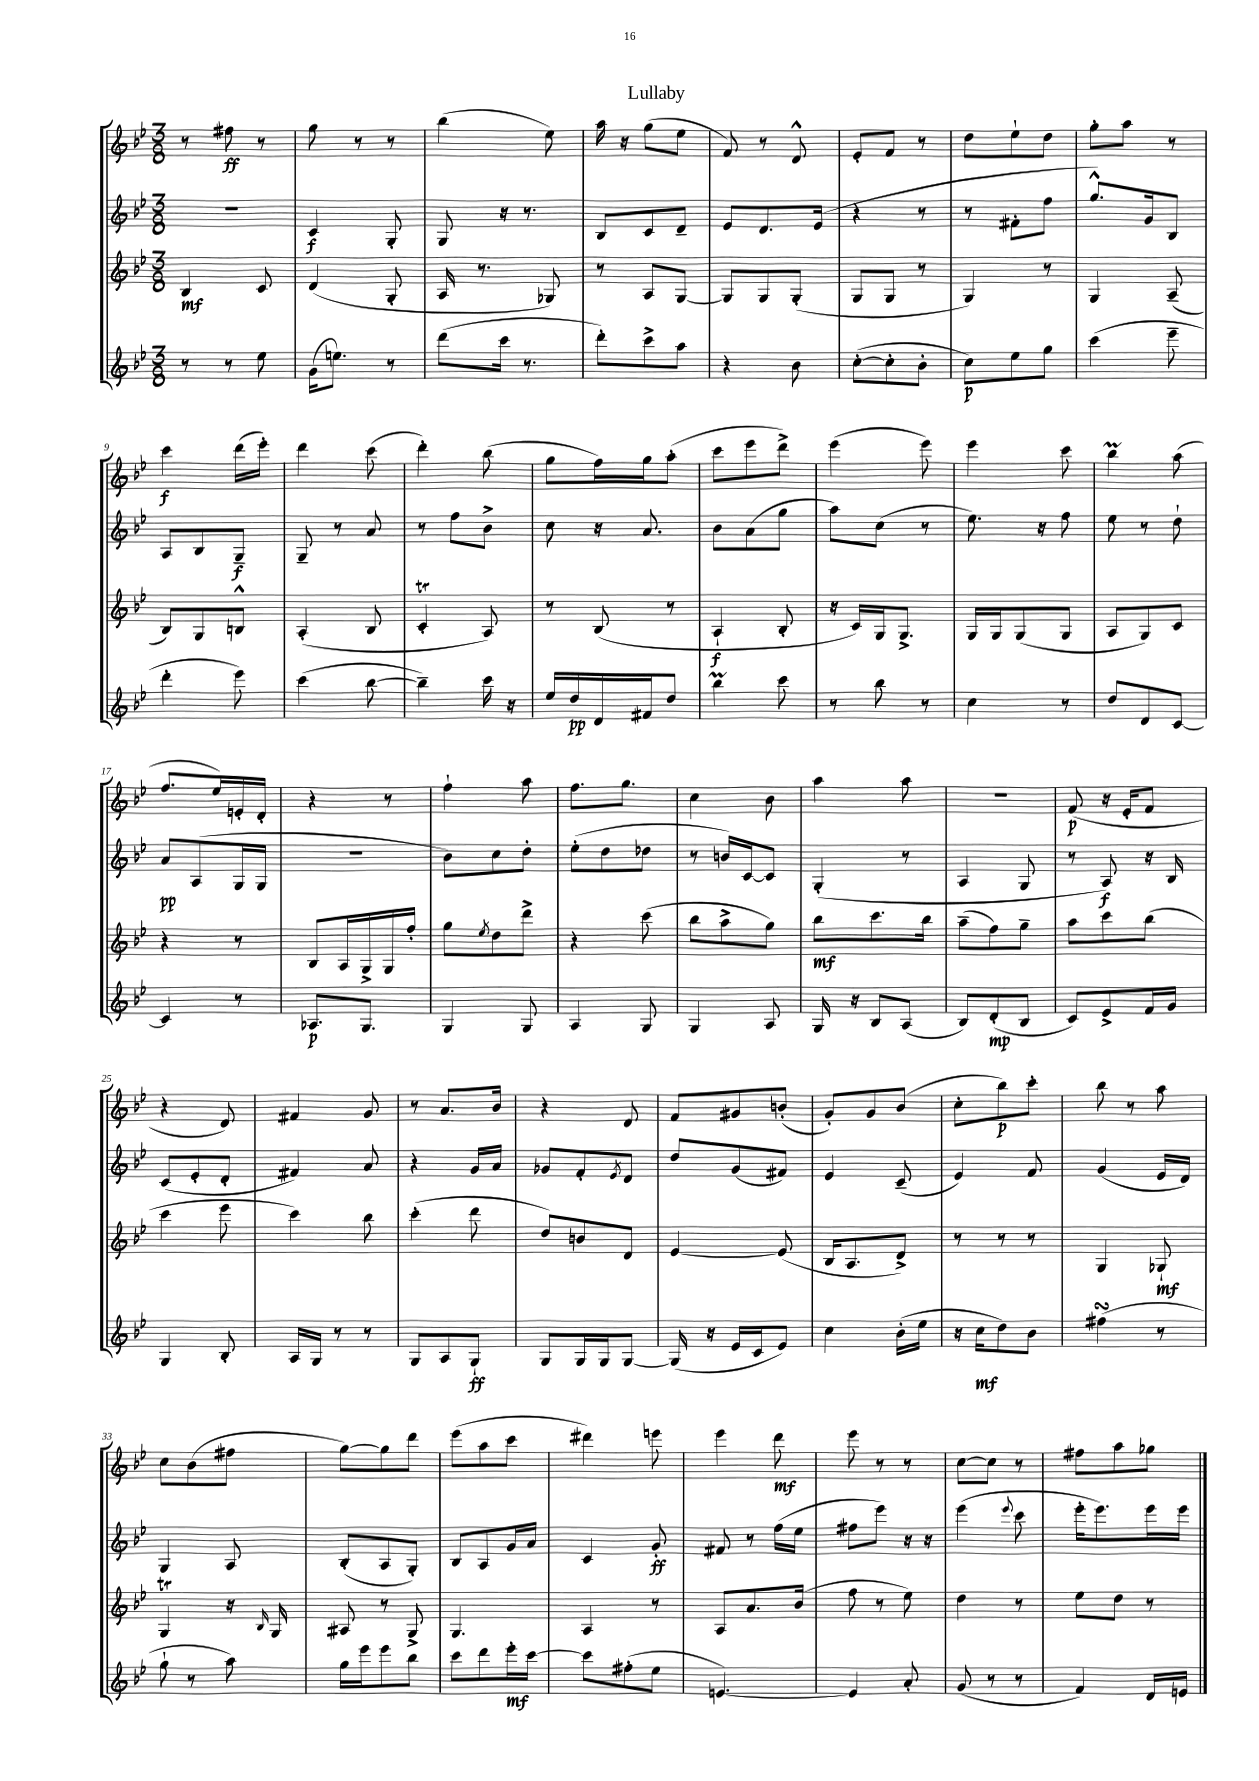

**kern	**dynam	**kern	**dynam	**kern	**dynam	**kern	**dynam
*part4	*part4	*part3	*part3	*part2	*part2	*part1	*part1
*staff4	*staff4	*staff3	*staff3	*staff2	*staff2	*staff1	*staff1
*clefG2	*	*clefG2	*	*clefG2	*	*clefG2	*
*k[b-e-]	*	*k[b-e-]	*	*k[b-e-]	*	*k[b-e-]	*
*M3/8	*	*M3/8	*	*M3/8	*	*M3/8	*
=1	=1	=1	=1	=1	=1	=1	=1
8r	.	4B-/	mf	4.r	.	8r	.
8r	.	.	.	.	.	8ff#X\	ff
8ee-\	.	8c/	.	.	.	8r	.
=2	=2	=2	=2	=2	=2	=2	=2
(16g\KL	.	(4d/	.	4c/	f	8gg\	.
8.een\J)	.	.	.	.	.	.	.
.	.	.	.	.	.	8r	.
8r	.	8G'/	.	8G'/	.	8r	.
=3	=3	=3	=3	=3	=3	=3	=3
(8ddd\L	.	16A/	.	8G/	.	(4bb-\	.
.	.	8.r	.	.	.	.	.
16ccc\Jk	.	.	.	16r	.	.	.
8.r	.	.	.	8.r	.	.	.
.	.	8G-X/)	.	.	.	8ee-\)	.
=4	=4	=4	=4	=4	=4	=4	=4
8ddd'\L)	.	8r	.	8B-/L	.	16aa\	.
.	.	.	.	.	.	16r	.
8ccc^\	.	8A/L	.	8c/	.	(8gg\L	.
8aa\J	.	[8G/J	.	8d~/J	.	8ee-\J	.
=5	=5	=5	=5	=5	=5	=5	=5
4r	.	8G/L]	.	8e-/L	.	8f/)	.
.	.	8G/	.	8.d/	.	8r	.
8b-\	.	(8G'/J	.	.	.	8d^^/	.
.	.	.	.	(16e-/Jk	.	.	.
=6	=6	=6	=6	=6	=6	=6	=6
([8cc'\L	.	8G/L	.	4r	.	8e-'/L	.
8cc'\]	.	8G/J	.	.	.	8f/J	.
8b-'\J	.	8r	.	8r	.	8r	.
=7	=7	=7	=7	=7	=7	=7	=7
8cc\L)	p	4G/)	.	8r	.	8dd\L	.
8ee-\	.	.	.	8f#X'\L	.	8ee-`\	.
8gg\J	.	8r	.	8ff\J	.	8dd\J	.
=8	=8	=8	=8	=8	=8	=8	=8
(4ccc\	.	4G/	.	8.gg^^/L)	.	8gg'\L	.
.	.	.	.	.	.	8aa\J	.
.	.	.	.	16g/k	.	.	.
8eee-~\	.	(8A~/	.	8B-/J	.	8r	.
!!LO:LB:g=z
=9	=9	=9	=9	=9	=9	=9	=9
4ddd'\	.	8B-/L)	.	8A/L	.	4ccc\	f
.	.	8G/	.	8B-/	.	.	.
8eee-\)	.	8Bn^^/J	.	8G~/J	f	(16ddd\LL	.
.	.	.	.	.	.	16eee-'\JJ)	.
=10	=10	=10	=10	=10	=10	=10	=10
(4ccc\	.	(4A'/	.	8G~/	.	4ddd\	.
.	.	.	.	8r	.	.	.
[8bb-\	.	8B-/	.	8a/	.	(8ccc\	.
=11	=11	=11	=11	=11	=11	=11	=11
4bb-~\])	.	4cT'/	.	8r	.	4ddd'\)	.
.	.	.	.	8ff\L	.	.	.
16ccc\	.	8A/)	.	8b-^\J	.	(8bb-\	.
16r	.	.	.	.	.	.	.
=12	=12	=12	=12	=12	=12	=12	=12
16ee-/LL	.	8r	.	8cc\	.	8gg\L	.
16dd/	pp	.	.	.	.	.	.
16d/	.	(8B-/	.	16r	.	16ff\L)	.
16f#X/J	.	.	.	8.a/	.	16gg\J	.
8dd/J	.	8r	.	.	.	(8aa'\J	.
=13	=13	=13	=13	=13	=13	=13	=13
4bb-M\	.	4A`/	f	8b-\L	.	8ccc\L	.
.	.	.	.	(8a\	.	8eee-\	.
8ccc\	.	8B-'/	.	8gg\J	.	8ddd^\J)	.
=14	=14	=14	=14	=14	=14	=14	=14
8r	.	16r	.	8aa\L)	.	(4eee-\	.
.	.	16c/LL)	.	.	.	.	.
8bb-\	.	16G/J	.	(8cc\J	.	.	.
.	.	8.G^/J	.	.	.	.	.
8r	.	.	.	8r	.	8eee-\)	.
=15	=15	=15	=15	=15	=15	=15	=15
4cc\	.	16G/LL	.	8.ee-\)	.	4eee-\	.
.	.	16G/J	.	.	.	.	.
.	.	(8G/	.	.	.	.	.
.	.	.	.	16r	.	.	.
8r	.	8G/J	.	8ff\	.	8ccc\	.
=16	=16	=16	=16	=16	=16	=16	=16
8dd/L	.	8A/L	.	8ee-\	.	4bb-M\	.
8d/	.	8G/)	.	8r	.	.	.
[8c/J	.	8c/J	.	8dd`\	.	(8aa\	.
!!LO:LB:g=z
=17	=17	=17	=17	=17	=17	=17	=17
4c/]	.	4r	.	8a/L	pp	8.ff/L	.
.	.	.	.	(8A/	.	.	.
.	.	.	.	.	.	16ee-/L)	.
8r	.	8r	.	16G/L	.	16en'/	.
.	.	.	.	16G/JJ	.	16d'/JJ	.
=18	=18	=18	=18	=18	=18	=18	=18
8.A-X/L	p	8B-/L	.	4.r	.	4r	.
.	.	16A/L	.	.	.	.	.
8.G/J	.	16G^/	.	.	.	.	.
.	.	16G/	.	.	.	8r	.
.	.	16ff'/JJ	.	.	.	.	.
=19	=19	=19	=19	=19	=19	=19	=19
4G/	.	8gg\L	.	8b-\L)	.	4ff`\	.
.	.	8qee-/	.	.	.	.	.
.	.	8dd\	.	8cc\	.	.	.
8G/	.	8ddd^\J	.	8dd'\J	.	8aa\	.
=20	=20	=20	=20	=20	=20	=20	=20
4A/	.	4r	.	(8ee-'\L	.	8.ff\L	.
.	.	.	.	8dd\	.	.	.
.	.	.	.	.	.	8.gg\J	.
8G/	.	(8ccc\	.	8dd-X\J	.	.	.
=21	=21	=21	=21	=21	=21	=21	=21
4G/	.	8bb-\L	.	8r	.	4cc\	.
.	.	8aa^\	.	16bn/LL)	.	.	.
.	.	.	.	[16c/J	.	.	.
8A/	.	8gg\J)	.	8c/J]	.	8b-\	.
=22	=22	=22	=22	=22	=22	=22	=22
16G/	.	8bb-\L	mf	(4G'/	.	4aa\	.
16r	.	.	.	.	.	.	.
8B-/L	.	8.ccc\	.	.	.	.	.
(8A/J	.	.	.	8r	.	8aa\	.
.	.	16bb-\Jk	.	.	.	.	.
=23	=23	=23	=23	=23	=23	=23	=23
8B-/L)	.	(8aa~\L	.	4A/	.	4.r	.
(8d'/	mp	8ff\)	.	.	.	.	.
8B-/J	.	8gg~\J	.	8G/	.	.	.
=24	=24	=24	=24	=24	=24	=24	=24
8c/L)	.	8aa\L	.	8r	.	(8f/	p
8e-^/	.	8ccc\	.	8A/)	f	16r	.
.	.	.	.	.	.	16e-'/KL	.
16f/L	.	(8bb-\J	.	16r	.	8f/J	.
16g/JJ	.	.	.	16B-/	.	.	.
!!LO:LB:g=z
=25	=25	=25	=25	=25	=25	=25	=25
4G/	.	4ccc\	.	(8c/L	.	4r	.
.	.	.	.	8e-'/	.	.	.
8B-'/	.	8eee-\	.	8d'/J	.	8d/)	.
=26	=26	=26	=26	=26	=26	=26	=26
16A/LL	.	4ccc\)	.	4f#X/)	.	4f#X/	.
16G/JJ	.	.	.	.	.	.	.
8r	.	.	.	.	.	.	.
8r	.	8bb-\	.	8a/	.	8g/	.
=27	=27	=27	=27	=27	=27	=27	=27
8G/L	.	(4ccc'\	.	4r	.	8r	.
8A/	.	.	.	.	.	8.a/L	.
8G`/J	ff	8ddd\	.	16g/LL	.	.	.
.	.	.	.	16a/JJ	.	16b-/Jk	.
=28	=28	=28	=28	=28	=28	=28	=28
8G/L	.	8dd/L)	.	8g-X/L	.	4r	.
16G/L	.	8bn/	.	8f'/	.	.	.
16G/J	.	.	.	.	.	.	.
.	.	.	.	8qe-/	.	.	.
[8G/J	.	8d/J	.	8d/J	.	8d/	.
=29	=29	=29	=29	=29	=29	=29	=29
(16G/]	.	[4e-/	.	8dd/L	.	8f/L	.
16r	.	.	.	.	.	.	.
16e-/LL	.	.	.	(8g/	.	8g#X/	.
16c/J	.	.	.	.	.	.	.
8e-/J)	.	(8e-/]	.	8f#X/J)	.	(8bn'/J	.
=30	=30	=30	=30	=30	=30	=30	=30
4cc\	.	16B-/KL	.	4e-/	.	8g'/L)	.
.	.	8.A/	.	.	.	.	.
.	.	.	.	.	.	8g/	.
(16b-'\LL	.	8d^/J)	.	(8c~/	.	(8b-/J	.
16ee-\JJ	.	.	.	.	.	.	.
=31	=31	=31	=31	=31	=31	=31	=31
16r	.	8r	.	4e-/)	.	8cc'\L	.
16cc\KL	mf	.	.	.	.	.	.
8dd\)	.	8r	.	.	.	8bb-\)	p
8b-\J	.	8r	.	8f/	.	8ccc'\J	.
=32	=32	=32	=32	=32	=32	=32	=32
(4ff#XsSsS\	.	4G/	.	(4g/	.	8bb-\	.
.	.	.	.	.	.	8r	.
8r	.	8G-X`/	mf	16e-/LL	.	8aa\	.
.	.	.	.	16d/JJ)	.	.	.
!!LO:LB:g=z
=33	=33	=33	=33	=33	=33	=33	=33
8gg`\	.	4GT/	.	4G/	.	8cc\L	.
8r	.	.	.	.	.	(8b-\	.
8aa\)	.	16r	.	8A/	.	8ff#X\J	.
.	.	16qqB-/	.	.	.	.	.
.	.	16G/	.	.	.	.	.
=34	=34	=34	=34	=34	=34	=34	=34
16gg\LL	.	8A#X/	.	(8B-'/L	.	[8gg\L)	.
16eee-\J	.	.	.	.	.	.	.
8eee-\	.	8r	.	8A/	.	8gg\]	.
8bb-\J	.	8G^/	.	8G'/J)	.	8ddd\J	.
=35	=35	=35	=35	=35	=35	=35	=35
8ccc\L	.	4.G/	.	8B-/L	.	(8eee-\L	.
8ddd\	.	.	.	8A/	.	8aa\	.
16eee-'\L	mf	.	.	16g/L	.	8ccc\J	.
[16ccc\JJ	.	.	.	16a/JJ	.	.	.
=36	=36	=36	=36	=36	=36	=36	=36
8ccc\L]	.	4A/	.	4c/	.	4ddd#X\)	.
(8ff#X'\	.	.	.	.	.	.	.
8ee-\J	.	8r	.	8g'/	ff	8eeen\	.
=37	=37	=37	=37	=37	=37	=37	=37
[4.en/)	.	8A/L	.	8f#X/	.	4eee-\	.
.	.	8.a/	.	8r	.	.	.
.	.	.	.	(16ff\LL	.	8ddd\	mf
.	.	(16b-/Jk	.	16ee-\JJ	.	.	.
=38	=38	=38	=38	=38	=38	=38	=38
4e/]	.	8ff\	.	8ff#X\L	.	8eee-\	.
.	.	8r	.	8eee-\J)	.	8r	.
8a'/	.	8ee-\)	.	16r	.	8r	.
.	.	.	.	16r	.	.	.
=39	=39	=39	=39	=39	=39	=39	=39
(8g/	.	4dd\	.	(4eee-\	.	[8cc\L	.
8r	.	.	.	.	.	8cc\J]	.
.	.	.	.	8qqeee-/	.	.	.
8r	.	8r	.	8ccc\	.	8r	.
=40	=40	=40	=40	=40	=40	=40	=40
4f/)	.	8ee-\L	.	16eee-'\KL	.	8ff#X\L	.
.	.	.	.	8.eee-\)	.	.	.
.	.	8dd\J	.	.	.	8aa\	.
16d/LL	.	8r	.	16eee-\L	.	8gg-X\J	.
16en/JJ	.	.	.	16eee-\JJ	.	.	.
==	==	==	==	==	==	==	==
*-	*-	*-	*-	*-	*-	*-	*-
